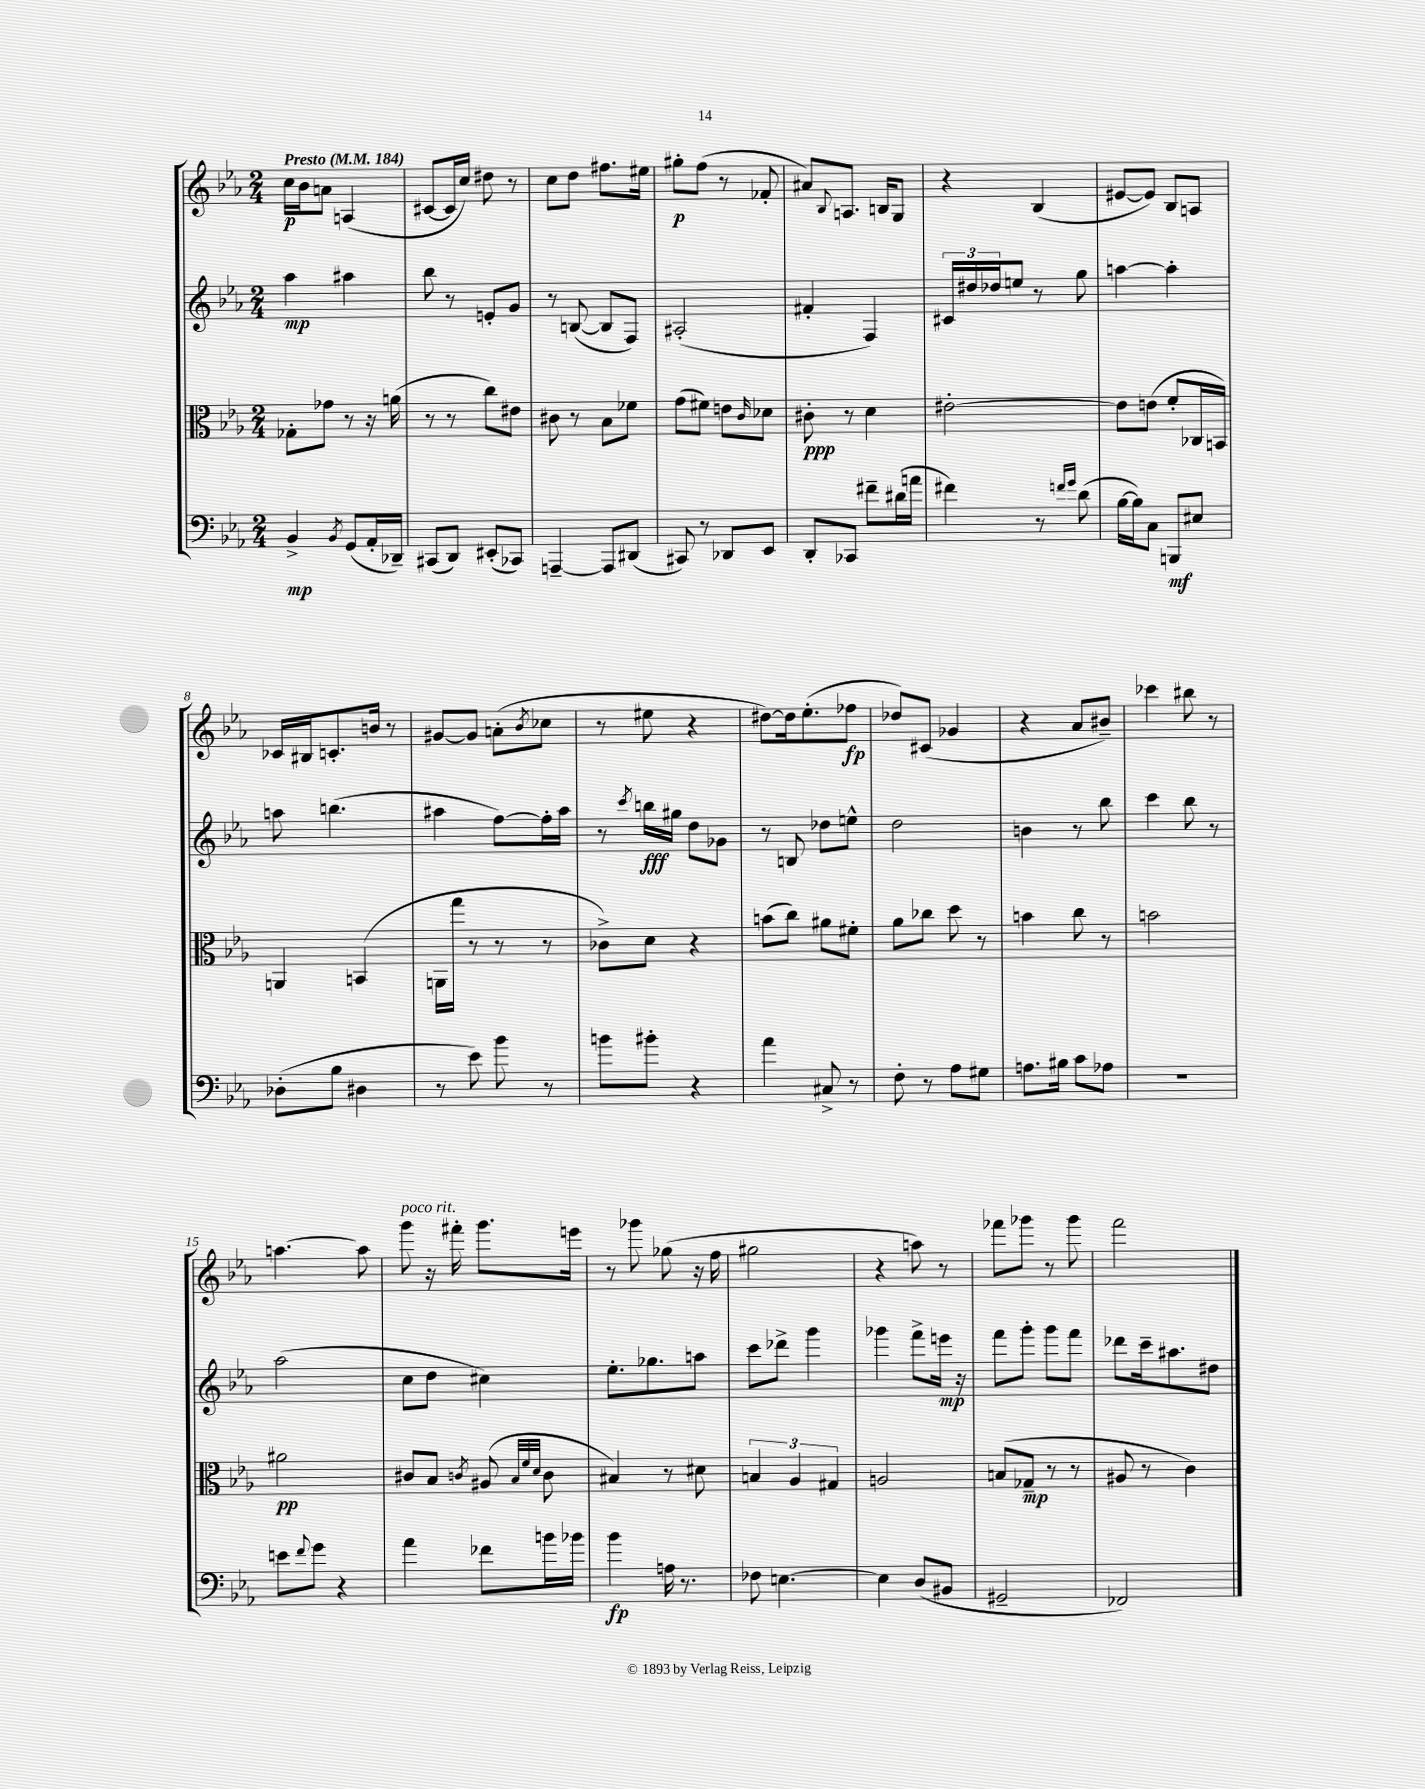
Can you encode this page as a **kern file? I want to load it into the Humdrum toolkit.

**kern	**dynam	**kern	**dynam	**kern	**dynam	**kern	**dynam
*part4	*part4	*part3	*part3	*part2	*part2	*part1	*part1
*staff4	*staff4	*staff3	*staff3	*staff2	*staff2	*staff1	*staff1
*clefF4	*	*clefC3	*	*clefG2	*	*clefG2	*
*k[b-e-a-]	*	*k[b-e-a-]	*	*k[b-e-a-]	*	*k[b-e-a-]	*
*M2/4	*	*M2/4	*	*M2/4	*	*M2/4	*
*MM184	*	*MM184	*	*MM184	*	*MM184	*
=1	=1	=1	=1	=1	=1	=1	=1
!	!	!	!	!	!	!LO:TX:a:B:t=Presto	!
4BB-^/	mp	8G-X'\L	.	4aa-\	mp	16cc\LL	p
.	.	.	.	.	.	16b-\J	.
.	.	8g-X\J	.	.	.	8an\J	.
8qBB-/	.	.	.	.	.	.	.
(8GG/L	.	8r	.	4aa#X\	.	(4An/	.
16AA-'/L	.	16r	.	.	.	.	.
16DD-X~/JJ)	.	(16an\	.	.	.	.	.
=2	=2	=2	=2	=2	=2	=2	=2
(8CC#X/L	.	8r	.	8bb-\	.	[8c#X/L	.
8DD/J)	.	8r	.	8r	.	16c#/L]	.
.	.	.	.	.	.	16cc/JJ)	.
(8EE#X'/L	.	8cc\L)	.	8en'/L	.	8dd#X\	.
8CC-X/J)	.	8e#X\J	.	8g/J	.	8r	.
=3	=3	=3	=3	=3	=3	=3	=3
[4AAAn~/	.	8c#X\	.	8r	.	8cc\L	.
.	.	8r	.	([8Bn/	.	8dd\J	.
8AAA/L]	.	8B-\L	.	8B/L]	.	8.ff#X\L	.
(8DD#X/J	.	8f-X\J	.	8F/J)	.	.	.
.	.	.	.	.	.	16ee#X\Jk	.
=4	=4	=4	=4	=4	=4	=4	=4
8CC#X/)	.	(8g\L	.	(2A#X'/	.	8gg#X'\L	p
8r	.	8f#X\J)	.	.	.	(8ff\J	.
8DD-X/L	.	8en\L	.	.	.	8r	.
.	.	16qqc/	.	.	.	.	.
8EE-/J	.	8d-X\J	.	.	.	8f-X'/	.
=5	=5	=5	=5	=5	=5	=5	=5
8DD'/L	.	8c#X'\	ppp	4f#X'/	.	8a#X/L)	.
.	.	.	.	.	.	8qqB-/	.
8CC-X/J	.	8r	.	.	.	8.An/J	.
8f#X~\L	.	4d\	.	4F/)	.	.	.
.	.	.	.	.	.	16Bn/KL	.
(16d#X\L	.	.	.	.	.	8G/J	.
16an\JJ	.	.	.	.	.	.	.
=6	=6	=6	=6	=6	=6	=6	=6
4f#X\)	.	[2e#X'\	.	24c#X/LL	.	4r	.
.	.	.	.	24dd#X/	.	.	.
.	.	.	.	24dd-X/J	.	.	.
.	.	.	.	8een/J	.	.	.
8r	.	.	.	8r	.	(4B-/	.
16qqfn/LL	.	.	.	.	.	.	.
16qqg/JJ	.	.	.	.	.	.	.
(8d\	.	.	.	8gg\	.	.	.
=7	=7	=7	=7	=7	=7	=7	=7
[16B-\LL	.	8e#\L]	.	[4aan\	.	[8e#X/L	.
16B-\J])	.	.	.	.	.	.	.
8C\J	.	(8en\J	.	.	.	8e#/J])	.
8BBBn/L	mf	8f'/L	.	4aa'\]	.	8B-/L	.
8E#X/J	.	16C-X/L	.	.	.	8An/J	.
.	.	16BBn/JJ)	.	.	.	.	.
!!LO:LB:g=z
=8	=8	=8	=8	=8	=8	=8	=8
(8D-X'\L	.	4AAn/	.	8aan\	.	16c-X/LL	.
.	.	.	.	.	.	16B#X/J	.
8B-\J	.	.	.	(4.bbn\	.	8.cn'/	.
4D#X\	.	(4BBn/	.	.	.	.	.
.	.	.	.	.	.	16bn/Jk	.
.	.	.	.	.	.	8r	.
=9	=9	=9	=9	=9	=9	=9	=9
8r	.	16AAn\LL	.	4aa#X\	.	[8g#X/L	.
.	.	16gg\JJ	.	.	.	.	.
8e-\)	.	8r	.	.	.	8g#/J]	.
8b-\	.	8r	.	[8ff\L)	.	(8an'\L	.
.	.	.	.	.	.	8qb-/	.
8r	.	8r	.	16ff'\L]	.	8cc-X\J	.
.	.	.	.	16aa#\JJ	.	.	.
=10	=10	=10	=10	=10	=10	=10	=10
8bn\L	.	8c-X^\L)	.	8r	.	8r	.
.	.	.	.	8qccc/	.	.	.
8b#X'\J	.	8d\J	.	16bbn\LL	fff	8ee#X\	.
.	.	.	.	16gg#X\JJ	.	.	.
4r	.	4r	.	8dd\L	.	4r	.
.	.	.	.	8g-X\J	.	.	.
=11	=11	=11	=11	=11	=11	=11	=11
4a-\	.	(8bn\L	.	8r	.	[8dd#X\L)	.
.	.	8cc\J)	.	8Bn/	.	16dd#\k]	.
.	.	.	.	.	.	(8.ee-'\	.
8C#X^/	.	8a#X\L	.	8dd-X\L	.	.	.
8r	.	8f#X'\J	.	8een^^\J	.	8ff-X\J	fp
=12	=12	=12	=12	=12	=12	=12	=12
8F'\	.	8a-\L	.	2dd\	.	8dd-X/L)	.
8r	.	8cc-X\J	.	.	.	(8c#X/J	.
8A-\L	.	8dd\	.	.	.	4g-X/	.
8G#X\J	.	8r	.	.	.	.	.
=13	=13	=13	=13	=13	=13	=13	=13
8.An\L	.	4bn\	.	4bn\	.	4r	.
16B#X\Jk	.	.	.	.	.	.	.
8c\L	.	8cc\	.	8r	.	8a-/L	.
8A-X\J	.	8r	.	8bb-\	.	8b#X~/J)	.
=14	=14	=14	=14	=14	=14	=14	=14
2r	.	2bn\	.	4ccc\	.	4ccc-X\	.
.	.	.	.	8bb-\	.	8bb#X\	.
.	.	.	.	8r	.	8r	.
!!LO:LB:g=z
=15	=15	=15	=15	=15	=15	=15	=15
8en\L	.	2a#X\	pp	(2aa-\	.	[4.aan\	.
8qqf/	.	.	.	.	.	.	.
8g\J	.	.	.	.	.	.	.
4r	.	.	.	.	.	.	.
.	.	.	.	.	.	8aa\]	.
=16	=16	=16	=16	=16	=16	=16	=16
!	!	!	!	!	!	!LO:TX:a:i:t=poco rit.	!
4a-\	.	8c#X/L	.	8cc\L	.	8ggg\	.
.	.	8B-/J	.	8dd\J	.	16r	.
.	.	.	.	.	.	16fff#X'\	.
.	.	8qcn/	.	.	.	.	.
8f-X\L	.	(8A#X/	.	4cc#X\)	.	8.ggg\L	.
.	.	32qqB-/LLL	.	.	.	.	.
.	.	32qqf/	.	.	.	.	.
.	.	32qqd/JJJ	.	.	.	.	.
16bn\L	.	8c\	.	.	.	.	.
16b-X\JJ	.	.	.	.	.	16eeen\Jk	.
=17	=17	=17	=17	=17	=17	=17	=17
4b-\	fp	4B#X/)	.	8.ee-'\L	.	8r	.
.	.	.	.	.	.	8ggg-X\	.
.	.	.	.	8.gg-X\	.	.	.
16An\	.	8r	.	.	.	(8gg-X\	.
8.r	.	.	.	.	.	.	.
.	.	8d#X\	.	8aan\J	.	16r	.
.	.	.	.	.	.	16ff\	.
=18	=18	=18	=18	=18	=18	=18	=18
8F-X\	.	6Bn/	.	8ccc\L	.	2gg#X\	.
[4.En\	.	.	.	8ddd-X^\J	.	.	.
.	.	6A-/	.	.	.	.	.
.	.	.	.	4ggg\	.	.	.
.	.	6G#X/	.	.	.	.	.
=19	=19	=19	=19	=19	=19	=19	=19
4E\]	.	2An/	.	4ggg-X\	.	4r	.
(8D/L	.	.	.	8fff^\L	.	8aan\)	.
8BB#X/J	.	.	.	16eeen\Jk	mp	8r	.
.	.	.	.	16r	.	.	.
=20	=20	=20	=20	=20	=20	=20	=20
2GG#X~/	.	(8Bn/L	.	8fff\L	.	8fff-X\L	.
.	.	8G-X~/J	mp	8ggg'\J	.	8ggg-X\J	.
.	.	8r	.	8ggg\L	.	8r	.
.	.	8r	.	8fff\J	.	8ggg-\	.
=21	=21	=21	=21	=21	=21	=21	=21
2FF-X/)	.	8A#X/	.	8ddd-X\L	.	2fff\	.
.	.	8r	.	16ccc~\k	.	.	.
.	.	.	.	8.aa#X\	.	.	.
.	.	4c\)	.	.	.	.	.
.	.	.	.	8dd#X\J	.	.	.
==	==	==	==	==	==	==	==
*-	*-	*-	*-	*-	*-	*-	*-
